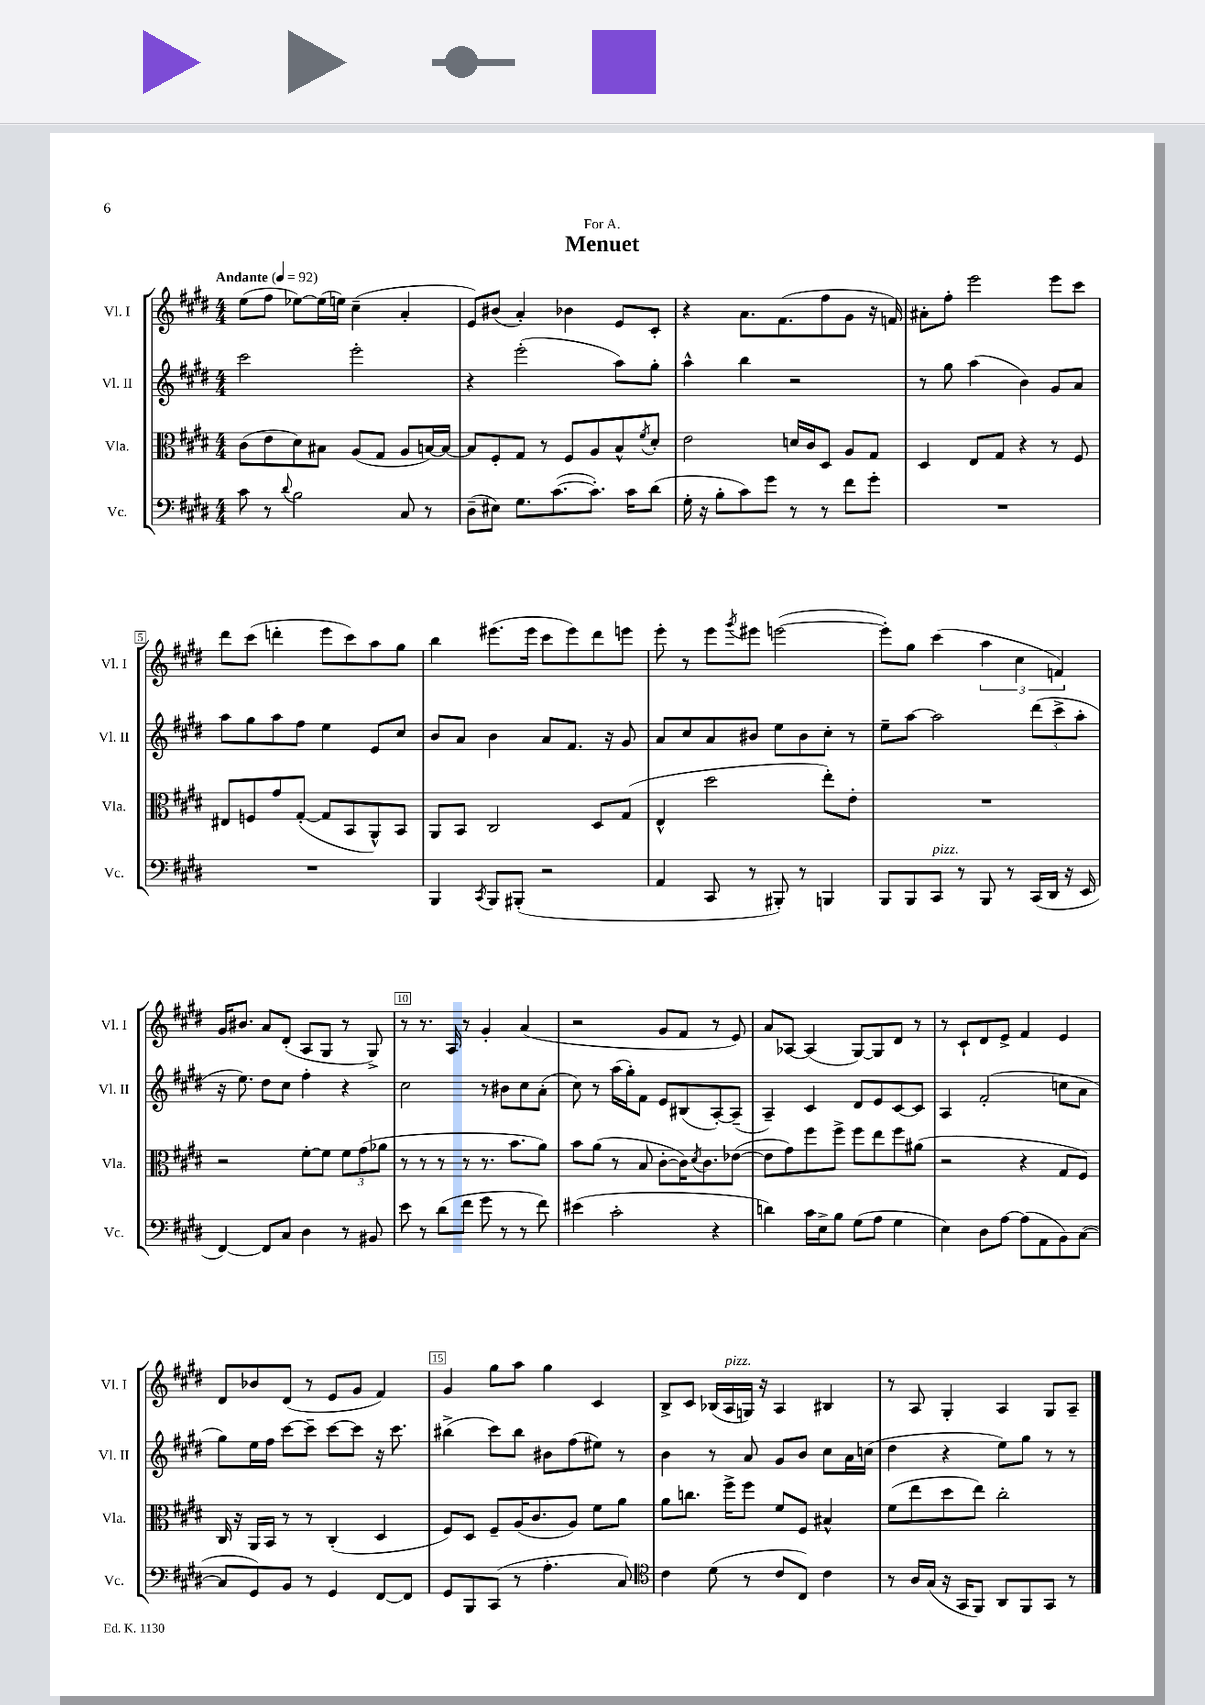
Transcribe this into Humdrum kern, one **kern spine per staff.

**kern	**kern	**kern	**kern
*staff4	*staff3	*staff2	*staff1
*clefF4	*clefC3	*clefG2	*clefG2
*k[f#c#g#d#]	*k[f#c#g#d#]	*k[f#c#g#d#]	*k[f#c#g#d#]
*M4/4	*M4/4	*M4/4	*M4/4
*MM92	*MM92	*MM92	*MM92
8c#	(8c#	2ccc#	(8ee
8r	8e	.	8ff#
8qqd#	.	.	.
2B	8d#)	.	[8ee-)
.	8B#	.	(16ee-]
.	.	.	16ee)
.	(8A	2eee'	(4cc#~
.	8G#	.	.
8C#	8A	.	4a'
8r	[16B)	.	.
.	16B_	.	.
=	=	=	=
(8D#~	8B]	4r	8e)
8E#)	8F#'	.	(8b#
8.G#	8G#	(2eee'	4a')
.	8r	.	.
([8.c#	.	.	.
.	8F#	.	4b-
8.c#'])	8A	.	.
.	8B^^	8aa)	8e
16c#	.	.	.
.	8qf#	.	.
(8d#	8d#'	8gg#'	8c#'
=	=	=	=
16G#'	2e	4aa^^	4r
16r	.	.	.
8B'	.	.	.
8c#)	.	4bb	8.a
8g#	.	.	.
.	.	.	(8.f#
8r	16d	2r	.
.	16c#	.	.
8r	8D#	.	8ff#
8f#	8A	.	8g#
8g#'	8G#	.	16r
.	.	.	16f)
=	=	=	=
1r	4D#	8r	8a#'
.	.	8gg#	8ff#'
.	8E	(4aa	2eee
.	8G#	.	.
.	4r	4b)	.
.	8r	8g#	8eee
.	8F#	8a	8ccc#
=	=	=	=
1r	8E#	8aa	8ddd#
.	8F	8gg#	(8ccc#
.	8g#	8aa	4ddd'
.	([8G#'	8ff#	.
.	8G#]	4ee	8eee
.	8BB	.	8ccc#)
.	8AA^^)	8e	8aa
.	8BB	8cc#	8gg#
=	=	=	=
4BBB	8AA	8b	4bb
.	8BB	8a	.
8qCC#	.	.	.
8BBB	2C#	4b	(8.eee#
(8BBB#'	.	.	.
.	.	.	16eee#
2r	.	8a	8ccc#
.	.	8.f#	8eee#)
.	8D#	.	8ddd#
.	.	16r	.
.	(8G#	8g#	8eee
=	=	=	=
4AA	4E^^	8a	8eee'
.	.	8cc#	8r
8CC#	2dd#	8a	8eee
.	.	.	8qggg#
8r	.	8b#	8eee#
8BBB#')	.	8ee	([2eee
8r	.	8b#	.
4BBB	8ee')	8cc#'	.
.	8e'	8r	.
=	=	=	=
8BBB	1r	8ee~	8eee'])
8BBB	.	[8aa	8gg#
8CC#	.	2aa]	(4ccc#
8r	.	.	.
8BBB	.	.	6aa
8r	.	.	.
.	.	.	6cc#
(16CC#	.	(12ddd#	.
16DD#	.	.	.
.	.	12ccc#^	6f)
16r	.	.	.
.	.	12aa'	.
16EE	.	.	.
=	=	=	=
[4FF#)	2r	16r	16g#
.	.	8.ee)	8.b#
8FF#]	.	8dd#	8a
8C#	.	8cc#	(8d#'
4D#	[8f#'	4ff#'	8A
.	8f#]	.	8G#
8r	12f#	4r	8r
.	(12g#	.	.
8BB#	.	.	8G#^)
.	12a-	.	.
=	=	=	=
8e	8r	2cc#	8r
8r	8r	.	8.r
(8d#	8r	.	.
.	.	.	16A
8f#	8r	.	8r
8g#	8.r	8r	4g#'
8r	.	8b#	.
.	8.b	.	.
8r	.	8cc#	(4a
8f#)	8a)	(8a'	.
=	=	=	=
(4e#	8b	8cc#)	2r
.	(8a	8r	.
2c#'	8r	(16aa	.
.	.	16gg#')	.
.	8B	8f#	.
.	[8c#'	8e	8g#
.	16c#])	(8B#	8f#
.	8qd#	.	.
.	8.c#	.	.
4r	.	[8A')	8r
.	([8e-	(8A~]	8e)
=	=	=	=
4d)	8e-]	4A~)	8a
.	8g#)	.	[8A-
16c#	8ff#	4c#	(4A-]
16E^	.	.	.
8B	8ff#^	.	.
(8G#	8ff#	8d#	[8G#)
8A	8ee	8e	8G#]
4G#	8ff#	[8c#	8d#
.	(8a#	8c#]	8r
=	=	=	=
4E)	2r	4A	8r
.	.	.	8c#`
8D#	.	(2f#'	8d#
[8A	.	.	8e^
(8A]	4r	.	4f#
8AA	.	.	.
8BB)	8G#	8cc	4e
([8C#	8F#)	8a	.
=	=	=	=
8C#]	16C#	8gg#)	8d#
.	16r	.	.
8GG#)	16AA	16ee	8b-
.	16BB	16ff#	.
8BB	8r	[8ccc#	(8d#
8r	8r	8ccc#~]	8r
4GG#	(4C#'	[8ccc#	8e
.	.	8ccc#]	8g#
[8FF#	4D#	16r	4f#)
.	.	8.ccc#	.
8FF#]	.	.	.
=	=	=	=
8GG#	8F#)	(4bb#^	4g#
8BBB	8D#	.	.
(8CC#	8F#~	8ccc#)	8gg#
8r	(16A	8bb#	8aa
.	8.c#	.	.
4.A'	.	8b#	4gg#
.	8A)	(8ff#	.
.	8f#	8ee#)	4c#
8C#)	8a	8r	.
=	=	=	=
*clefC4	*	*	*
4c#	8a	4b	8B^
.	8.cc	.	8c#
(8d#	.	8r	(16B-
.	16ff#^	.	16A
8r	8ff#	8a	16G)
.	.	.	16r
8c#	8f#	8g#	4A
8C#)	8F#	8b	.
4c#	4B#^^	8cc#	4B#
.	.	16a	.
.	.	(16cc	.
=	=	=	=
8r	(8f#	4dd#	8r
16A	8ee	.	8A
(16G#	.	.	.
16r	8dd#	4r	4G#'
16GG#	.	.	.
8FF#)	8ee)	.	.
8AA	2cc#'	8ee)	4A
8FF#	.	8gg#	.
8GG#	.	8r	8G#
8r	.	8r	8A~
==	==	==	==
*-	*-	*-	*-
